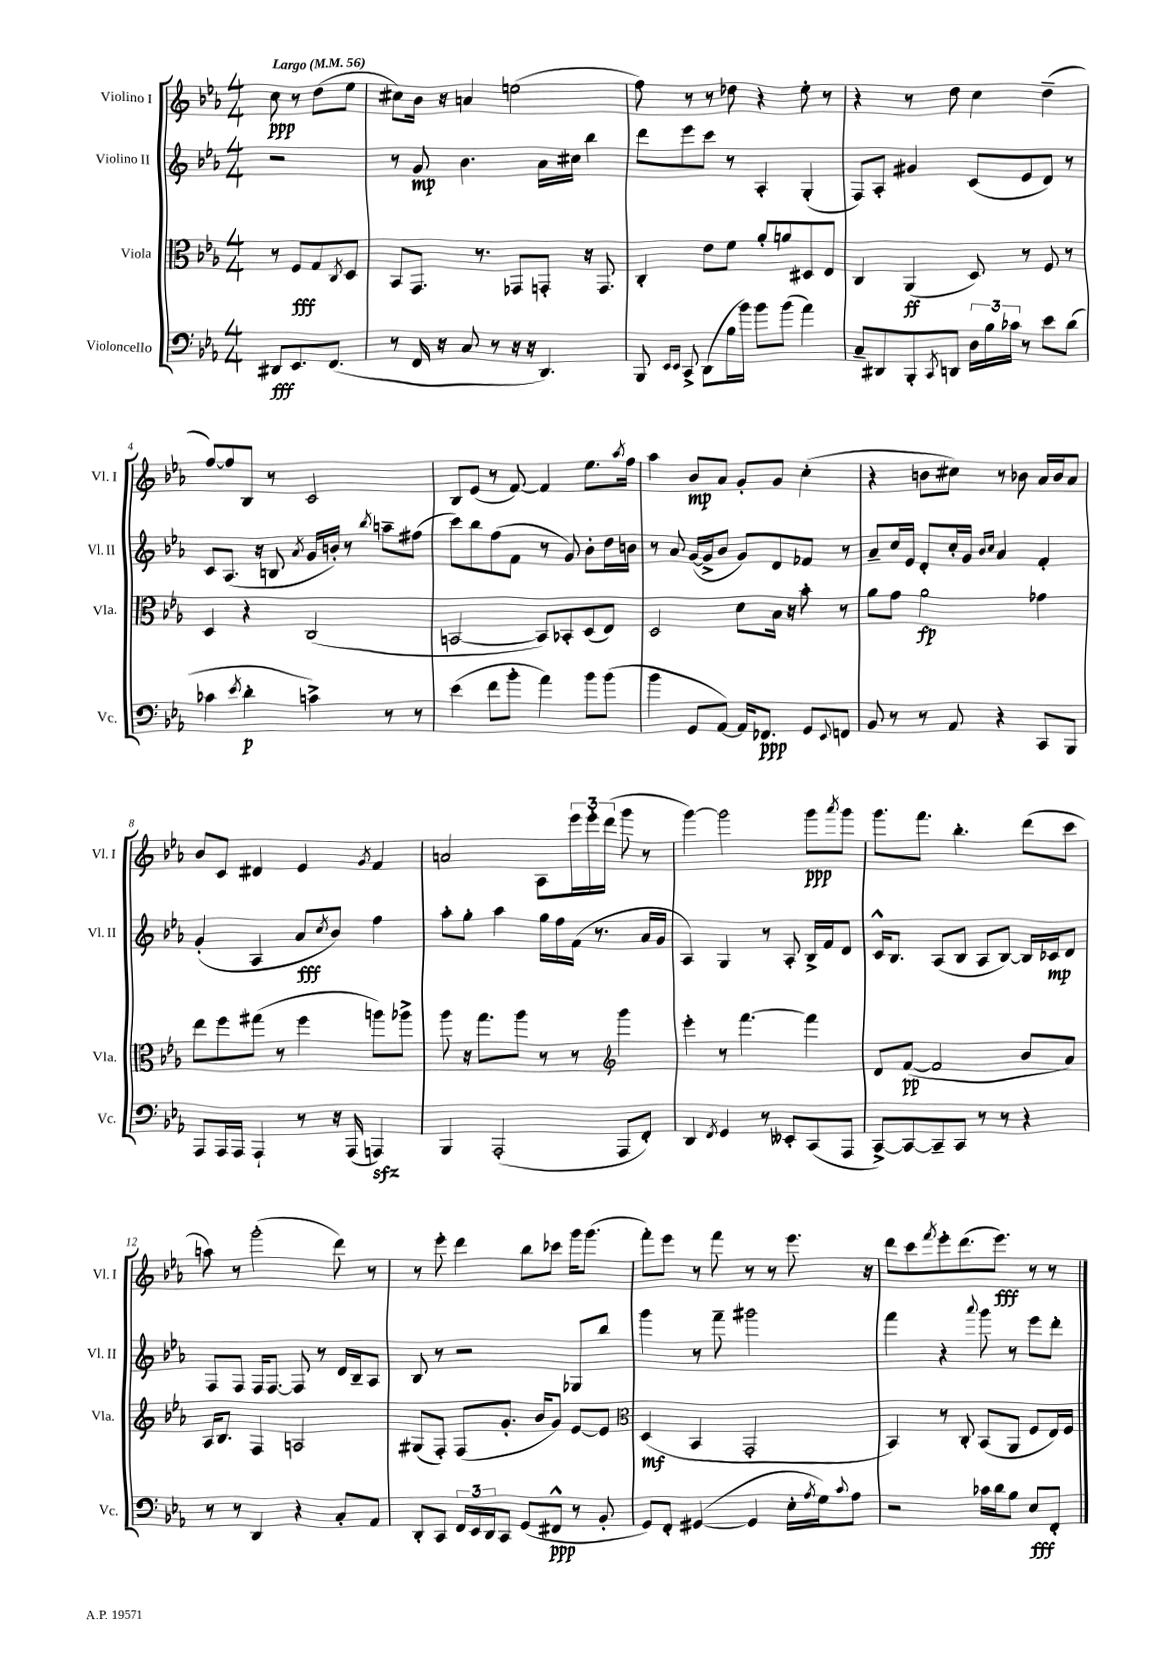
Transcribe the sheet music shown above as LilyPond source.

<<
\new StaffGroup <<
\new Staff = "s0" \with { instrumentName = "Violino I" shortInstrumentName = "Vl. I" } {
    \clef treble \key ees \major \numericTimeSignature \time 4/4 \partial 2 \tempo "Largo" 4 = 56
    c''8\ppp r8 d''8( ees''8 |
    cis''8) bes'16 r16 a'4 e''2( |
    f''8) r8 r8 des''8 r4 ees''8-. r8 |
    r4 r8 d''8 c''4 d''4--( |
    f''8~) f''8 bes8 r8 c'2 |
    bes8 ees'8( r8 f'8~) f'4 ees''8. \acciaccatura { aes''8 } f''16 |
    aes''4 bes'8\mp aes'8 g'8-. g'8 c''4-.( |
    r4 b'8 cis''8) r8 bes'8 aes'16 bes'16 aes'8 |
    bes'8 c'8 dis'4 ees'4 \acciaccatura { g'8 } f'4 |
    a'2 aes8 \tuplet 3/2 { ees'''16 ees'''16-. d'''16( } g'''8 r8 |
    g'''4~) g'''2 g'''8\ppp \acciaccatura { aes'''8 } g'''8 |
    g'''8. f'''8. bes''4.-. d'''8( c'''8 |
    a''8) r8 g'''2-.( d'''8) r8 |
    r8 ees'''8-. d'''4 bes''8 ces'''8 g'''16 g'''8.( |
    f'''8-.) ees'''8 r8 f'''8 r8 r8 ees'''8. r16 |
    d'''8 c'''8 \acciaccatura { f'''8 } ees'''8-. d'''8.( ees'''8.\fff) r8 r8 \bar "|." |
}
\new Staff = "s1" \with { instrumentName = "Violino II" shortInstrumentName = "Vl. II" } {
    \clef treble \key ees \major \numericTimeSignature \time 4/4 \partial 2
    r2 |
    r8 g'8\mp bes'4. aes'16 cis''16 bes''4 |
    d'''8 ees'''8 c'''8 r8 aes4-. g4-.( |
    f8) aes8-. gis'4 c'8( ees'8 d'8) r8 |
    c'8 aes8.( r16 b8 \acciaccatura { aes'8 } g'16 b'16-.) r8 \acciaccatura { bes''8 } a''8-- fis''8( |
    c'''8) bes''8 f''8( f'8 r8 g'8) bes'8-. d''16 b'16 |
    r8 aes'8 g'16~( g'16-> bes'8 g'8) d'8 fes'8 r8 |
    aes'8-- c''16 ees'16 d'8-. c''16-. g'16 \grace { bes'16 c''16 } aes'4 f'4-. |
    g'4-.( aes4 aes'8\fff \acciaccatura { c''8 } bes'8) f''4 |
    aes''8-. g''8-. aes''4 g''16 f''16 f'16( r8. aes'16 g'16 |
    aes4) g4 r8 aes8-. bes16-> f'16 d'8 |
    c'16-^ bes8. aes8( bes8 aes8 bes8~) bes16 ces'16\mp d'8 |
    f8 f8 f16 f8.~ f8 r8 d'16 bes16-- aes8 |
    bes8 r8 r2 ges8 bes''8 |
    g'''4 r8 f'''8-- gis'''2 |
    f'''4 r4 \appoggiatura { aes'''8 } g'''8 r8 ees'''8 d'''8-. \bar "|." |
}
\new Staff = "s2" \with { instrumentName = "Viola" shortInstrumentName = "Vla." } {
    \clef alto \key ees \major \numericTimeSignature \time 4/4 \partial 2
    r8 f8\fff g8 \acciaccatura { c8 } d8 |
    bes,8 g,8. r8. ges,8 g,8-. r16 g,8. |
    c4-. ees'8 f'8 aes'8-. a'8 dis8 ees8 |
    c4 aes,4\ff( d8) r8 f8 r8 |
    d4 r4 c2( |
    b,2~ b,8) bes,8-. d8( ees8) |
    d2 d'8 bes16 r16 bes'8-. r8 |
    aes'8 g'8 aes'2\fp ges'4 |
    ees''8 f''8 gis''8( r8 f''4 a''8) aes''8-> |
    aes''8 r16 g''8. aes''8 r8 r8 \clef treble g'''4 |
    ees'''4-. r8 f'''4.~ f'''4 |
    d'8 f'8~\pp( f'2 bes'8 aes'8) |
    aes16 bes8. f4 a2 |
    gis8( f8-.) f8( g'8.-. bes'16 g'8) ees'8~ ees'8 |
    \clef alto d4\mf( bes,4 g,2-. |
    bes,4) r8 c8-. bes,8( aes,8 f8 ees16) f16 \bar "|." |
}
\new Staff = "s3" \with { instrumentName = "Violoncello" shortInstrumentName = "Vc." } {
    \clef bass \key ees \major \numericTimeSignature \time 4/4 \partial 2
    dis,8\fff ees,8. f,8.( |
    r8 f,16 r16 c8 r8 r16 r16 d,4.) |
    bes,,8 \grace { ees,16 ees,16 } c,8-> d,8( bes16 bes'16) bes'8 bes'8( aes'4) |
    c8-- dis,8 bes,,8-. \acciaccatura { c,8 } d,8 \tuplet 3/2 { d16 bes16 ces'16 } r8 ees'8 d'8( |
    ces'4 \acciaccatura { ees'8 } d'4-.\p c'4->) r8 r8 |
    ees'4( f'8 bes'8-. aes'4) bes'8 bes'8( |
    bes'4 g,8 aes,8~) aes,16 fes,8.\ppp g,8 \appoggiatura { ees,8 } f,8 |
    bes,8 r8 r8 aes,8 r4 c,8 bes,,8 |
    aes,,8 aes,,16 aes,,16 aes,,4-! r8 r16 aes,,16( a,,4\sfz) |
    bes,,4 aes,,2-.( aes,,8 f,8-.) |
    d,4 \acciaccatura { f,8 } g,4 r8 eeses,8-. c,8( aes,,8 |
    c,8~->) c,8~ c,8-- c,8 r8 r8 r4 |
    r8 r8 d,4 r4 c8-. aes,8 |
    d,8-. c,8 \tuplet 3/2 { f,16 ees,16 d,16 } c,8 g,8( fis,8-^\ppp r8 bes,8-. |
    g,8) f,8-. gis,4~( gis,4 ees16-. \acciaccatura { aes8 } g16) \appoggiatura { c'8 } aes8 |
    r2 ces'16 d'16 bes8 ees8\fff f,8-. \bar "|." |
}
>>
>>
